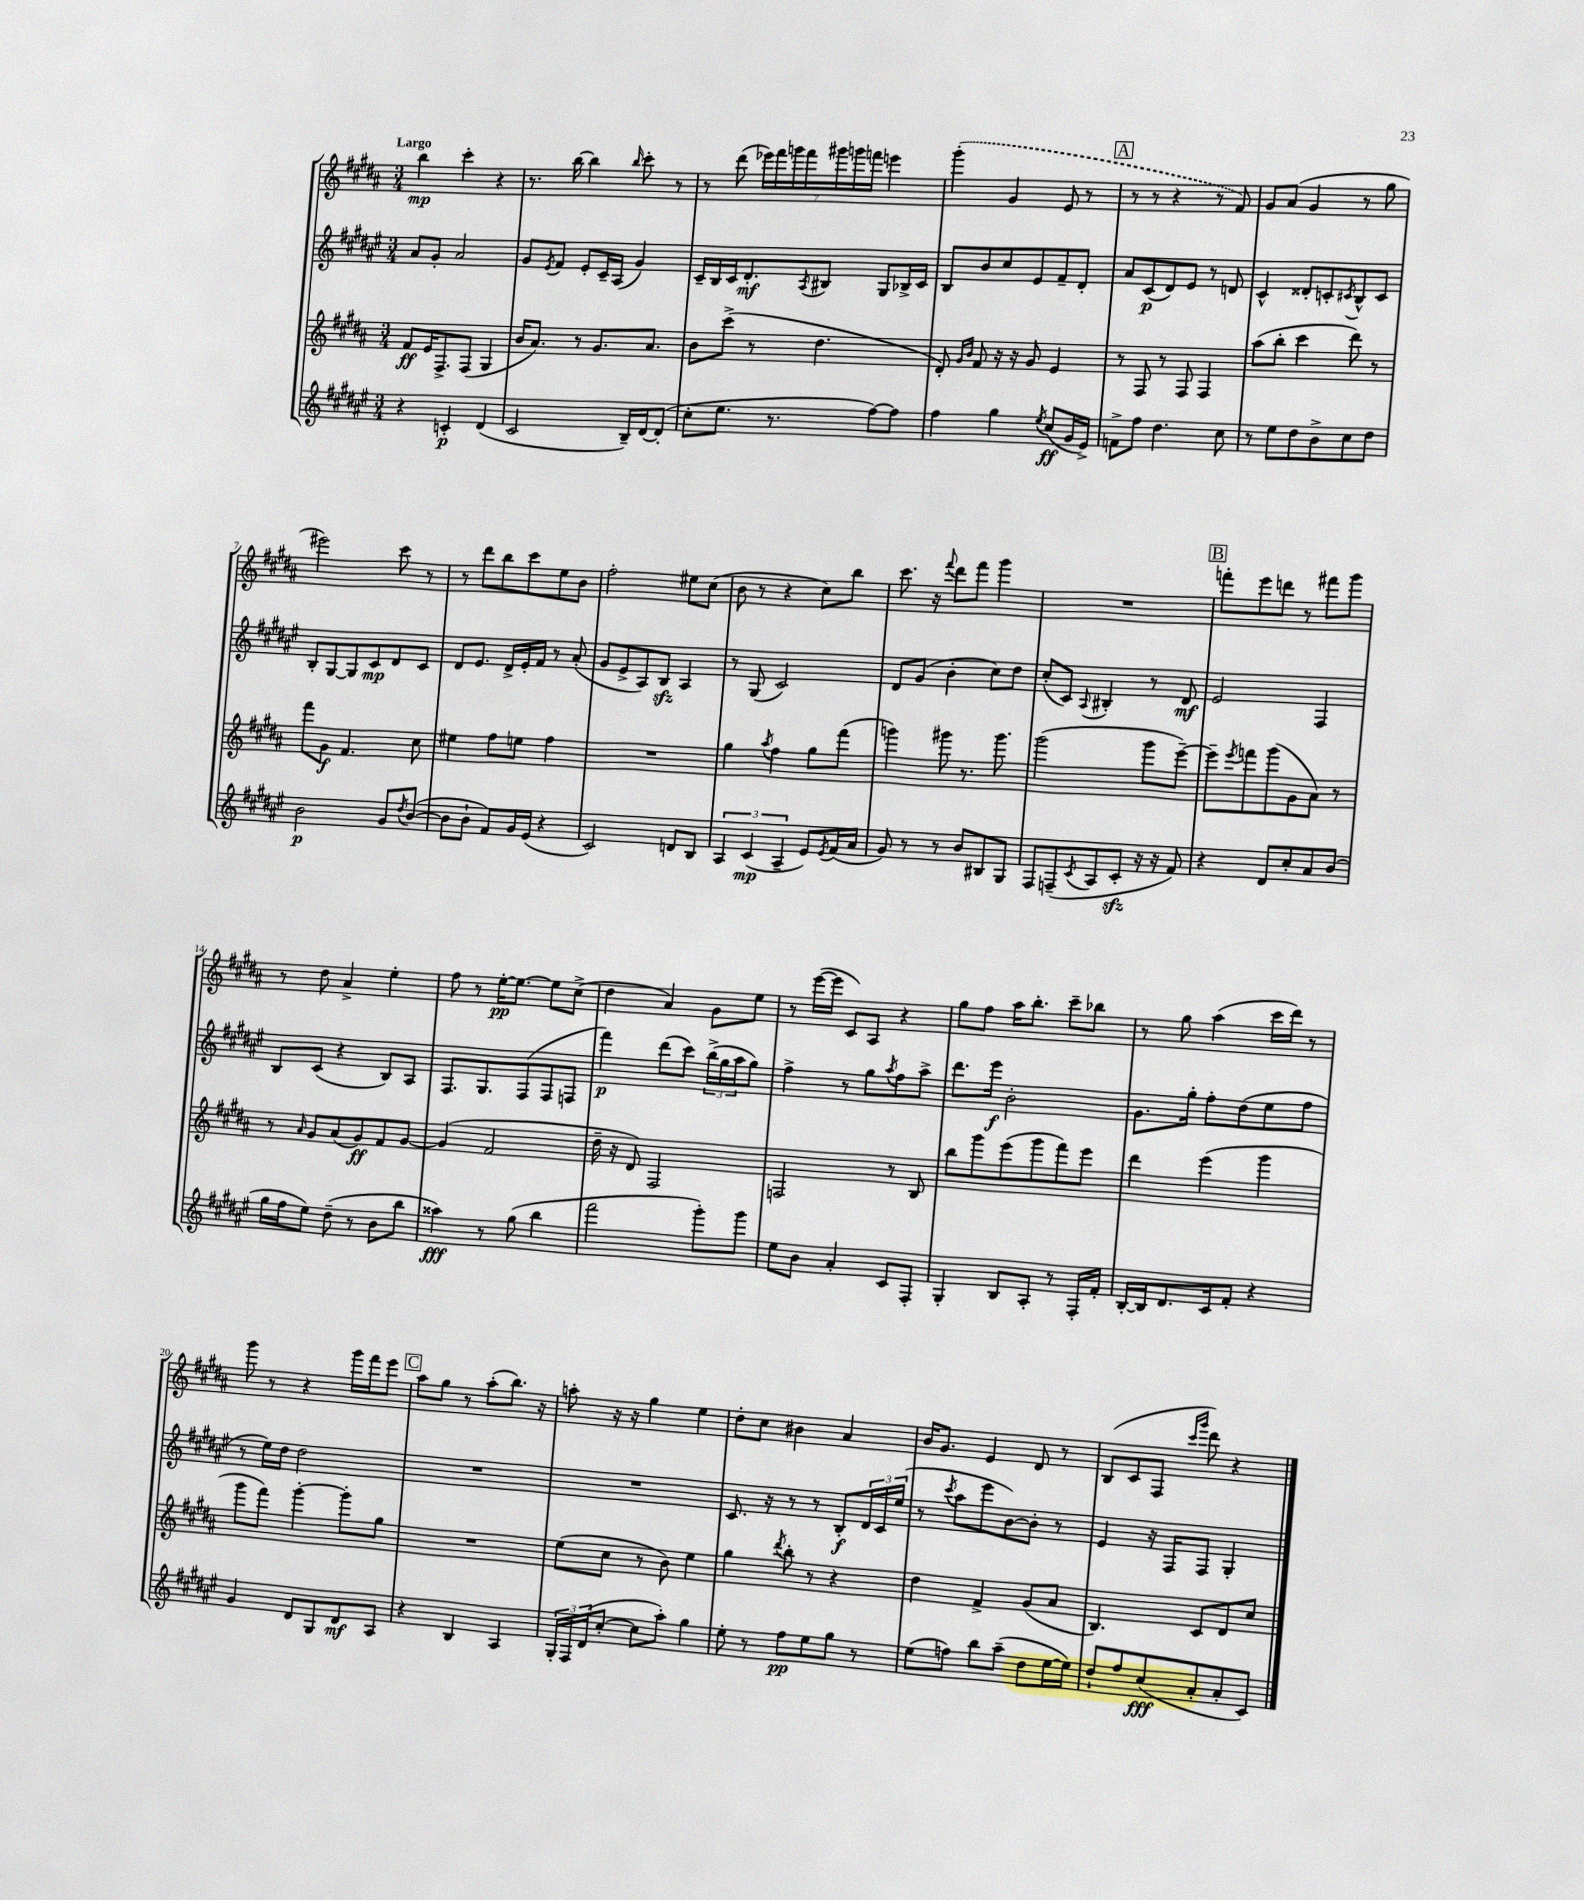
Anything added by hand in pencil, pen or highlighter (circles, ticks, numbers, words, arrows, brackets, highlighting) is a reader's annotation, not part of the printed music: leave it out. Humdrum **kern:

**kern	**kern	**kern	**kern
*staff4	*staff3	*staff2	*staff1
*clefG2	*clefG2	*clefG2	*clefG2
*k[f#c#g#d#a#e#]	*k[f#c#g#d#a#]	*k[f#c#g#d#a#e#]	*k[f#c#g#d#a#]
*M3/4	*M3/4	*M3/4	*M3/4
4r	8f#/L	8a#/L	4bb\
.	16e/K	8g#'/J	.
.	8.F#^/	.	.
4c'/	.	2a#/	4ccc#'\
.	(8F#/J	.	.
(4d#/	4G#/	.	4r
=	=	=	=
2c#/	16b/LK	8g#/L	8.r
.	8.a#/J)	.	.
.	.	8qe#/	.
.	.	8f#/J	.
.	.	.	[16bb\
.	8r	8e#'/L	4bb\]
.	8.g#/L	16c#~/L	.
.	.	(16A#/JJ	.
.	.	.	16qqbb/
16B~/LL)	.	4g#/)	8ccc#'\
[16d#/J	8.a#/J	.	.
(8d#'/]J	.	.	8r
=	=	=	=
8cc#'\L	8b\L	16c#~/LL	8r
.	.	16B/	.
8.ee#\J	(8ccc#^\J	16c#/J	(8ddd#\
.	.	8.d#'/	.
.	8r	.	28eee-\LL)
.	.	.	28fff#\
8.r	.	.	.
.	.	.	28ggg\
.	.	.	28fff#\
.	.	8qA#/	.
.	4.dd#\	8B#/J	.
.	.	.	28ggg#\
.	.	.	28ggg\
.	.	.	28fff\JJ
[8ff#\L)	.	8G#/L	4eee\
8ff#\]J	.	16B-^/L	.
.	.	16c#/JJ	.
=	=	=	=
4ff#\	8d#'/)	8B/L	(4ggg#'\
.	16qqg#/LL	.	.
.	16qqb/JJ	.	.
.	8f#/	8b/	.
4gg#\	16r	8cc#/	4g#/
.	16r	.	.
.	8g#/	8e#/	.
8qee#/	.	.	.
(8cc#/L	4e/	8f#~/	8e/
16g#/L	.	8d#'/J	8r
16e#^/JJ)	.	.	.
=	=	=	=
8f^\L	8r	8a#/L	8r
8ff#\J	8F#/	(8c#/	8r
4.dd#\	8r	8d#/)	4r
.	8F#/	8e#/J	.
.	4F#/	8r	8r
8cc#\	.	8d/	8f#/)
=	=	=	=
8r	(8aa#\L	4c#^^/	8g#/L
8ee#\L	8bb'\J	.	(8a#/J
8dd#\	4ccc#\	8d##'/L	4g#/
8b^\	.	8c'/	.
.	.	8qc#/	.
8cc#\	8ddd#\)	8B^^/	8r
8dd#\J	8r	8c#/J	8gg#\
=	=	=	=
2b\	8fff#\L	8B'/L	2eee#\)
.	8g#\J	[8G#/	.
.	4.f#/	8G#/]	.
.	.	8c#/	.
8g#/L	.	8d#/	8ccc#\
8qdd#/	.	.	.
([8b/J	8cc#\	8c#/J	8r
=	=	=	=
8b\]L	4ee#\	8d#/L	8r
8b`\J	.	8.e#/J	8ddd#\L
8f#/L)	8ff#\L	.	8bb\
.	.	16d#^/LL	.
16g#/L	8ee\J	16e#'/	8ccc#\
(16e#/JJ	.	16f#/JJ	.
4r	4ff#\	8r	8ee\
.	.	(8a#'/	8b\J
=	=	=	=
2c#/)	2.r	8g#/L	2ff#'\
.	.	8e#^/	.
.	.	8A#/)	.
.	.	8B/J	.
8d/L	.	4A#/	8ee#\L
8B/J	.	.	(8cc#\J
=	=	=	=
6A#/	4gg#\	8r	8b\
.	.	(8G#/	8r
(6c#/	.	.	.
.	8qaa#/	.	.
.	4ff#\	2c#/)	4r
6A#~/	.	.	.
8e#/L)	8gg#\L	.	8cc#\L)
8qe#/	.	.	.
(16f#/L	(8fff#\J	.	8bb\J
16a#/JJ	.	.	.
=	=	=	=
8g#/)	4ggg\)	8d#/L	8.ccc#\
8r	.	(8g#/J	.
.	.	.	16r
.	.	.	8qqfff#/
8r	8ggg#\	4b'\	8ddd#\L
8b/L	8.r	.	8fff#\J
8B#/	.	8cc#\L)	4ggg#\
.	8.ggg#\	.	.
8G#/J	.	8dd#\J	.
=	=	=	=
8F#/L	(2ggg#\	(8cc#'/L	2.r
(8F~/	.	8c#/J)	.
8qc#/	.	8qqA#/	.
8A#/	.	4B#'/	.
8c#'/J	.	.	.
16r	8ggg#\L	8r	.
16r	.	.	.
8f#/)	[8eee~\J)	8d#/	.
=	=	=	=
4r	8eee~\]L	2e#/	8fff'\L
.	8qeee/	.	.
.	8fff\	.	8eee\
8d#/L	(8ggg#\	.	8ddd\J
8cc#'/	8g#\	.	8r
8a#/	8a#\J)	4F#/	8fff#\L
(8b/J	8r	.	8ggg#\J
=	=	=	=
16gg#\LL	8r	8B/L	8r
16ff#\J	.	.	.
.	16qqa#/	.	.
8ee#\J)	8g#/L	(8c#/J	8dd#\
(8dd#~\	(8a#/	4r	4a#^/
8r	8g#/)	.	.
8b\L	8f#/	8B/L)	4ee'\
8bb\J	[8g#/J	8A#/J	.
=	=	=	=
4aa##\)	(4g#/]	8.F#/L	8ff#\
.	.	.	8r
.	.	8.G#/	.
8r	2f#/	.	[16ee'\LK
.	.	.	8.ee\_J
(8gg#\	.	(8F#/	.
4bb\	.	8F#/	8ee\]L
.	.	8F/J	(8cc#^\J
=	=	=	=
2fff#\	16dd#~\	4fff#\)	4dd#\
.	16r	.	.
.	8d#/)	.	.
.	2F#/	(8ddd#\L	4a#/)
.	.	8ccc#\J)	.
8ggg#'\L)	.	(24bb^\LL	8g#\L
.	.	24gg#\	.
.	.	24aa#\J	.
8ggg#\J	.	8gg#\J)	8ee\J
=	=	=	=
8ee#\L	2F/	4ff#^\	8r
8b\J	.	.	([16eee\LL
.	.	.	16eee\]JJ
4a#'/	.	8r	8c#/L)
.	.	8gg#\L	8A#/J
.	.	8qaa#/	.
8c#/L	8r	8ff#\	4r
8F#'/J	8B/	8aa#^\J	.
=	=	=	=
4G#'/	8bb\L	8.ddd#\L	8gg#\L
.	8ggg#\	.	8ff#\J
.	.	16eee#\Jk	.
8B/L	(8eee\	2b'\	16aa#\LK
.	.	.	8.bb'\J
8A#'/J	8ggg#\	.	.
8r	8fff#\)	.	8ccc#~\L
16F#'/LL	8eee\J	.	8bb-\J
16f#'/JJ	.	.	.
=	=	=	=
[16B'/LL	4ddd#\	8.g#\L	8r
16B/]J	.	.	.
8.d#/	.	.	8gg#\
.	.	16gg#'\Jk	.
.	(4eee\	8ff#'\L	(4aa#\
16c#/k	.	.	.
8f#'/J	.	(8dd#\	.
4r	4ggg#\	8ee#\	16ccc#\LL
.	.	.	16ddd#\JJ)
.	.	8ff#\J	8r
=	=	=	=
4g#/	8ggg#\L	8r	8ggg#\
.	8fff#\J)	16ee#\LL)	8r
.	.	16dd#\JJ	.
8d#/L	[4ggg#'\	2dd#\	4r
8G#/	.	.	.
8d#/	8ggg#'\]L	.	16ggg#\LL
.	.	.	16fff#\J
8A#/J	8gg#\J	.	8eee\J
=	=	=	=
4r	2.r	2.r	8aa#\L
.	.	.	8gg#\J
4B/	.	.	8r
.	.	.	(8aa#'\L
4A#/	.	.	8.bb\J)
.	.	.	16r
=	=	=	=
24G#'/LL	(8ee\L	2.r	8aa'\
24F#/	.	.	.
(24d#/J	.	.	.
[8cc#'/J	8cc#\J	.	16r
.	.	.	16r
8cc#\]L	8r	.	4gg#\
8aa#'\J)	8b\)	.	.
4gg#\	4ee\	.	4ee\
=	=	=	=
8ee#'\	4gg#\	8.c#/	8dd#'\L
8r	.	.	8cc#\J
.	.	16r	.
.	8qddd#/	.	.
8ff#\L	8bb'\	8r	4b#\
8ee#\	8r	8r	.
8gg#\J	4r	8B'/L	4a#/
8r	.	24d#/L	.
.	.	24c#/	.
.	.	(24ee#/JJ	.
=	=	=	=
(8ee#\L	4dd#\	8r	16b/LK
.	.	.	8.g#/J
.	.	8qccc#/	.
8ff\J)	.	8aa#\L	.
8bb\L	4f#^/	8eee#\	4e/
(8aa#~\J	.	[8b\)	.
8dd#\L	(8g#/L	8b'\]J	8d#/
[16ee#\L	8a#/J	8r	8r
16ee#\]JJ)	.	.	.
=	=	=	=
8dd#`/L	4.B/)	4e#/	(8B/L
8ff#/	.	.	8c#/
(8cc#/	.	16r	8F#/J
.	.	16F#/LK	.
.	.	.	16qqccc#/LL
.	.	.	16qqggg#/JJ
8a#'/	8c#/L	8F#/J	8ddd#\)
8a#'/	8d#/	4G#'/	4r
8c#/J)	8cc#/J	.	.
==	==	==	==
*-	*-	*-	*-
